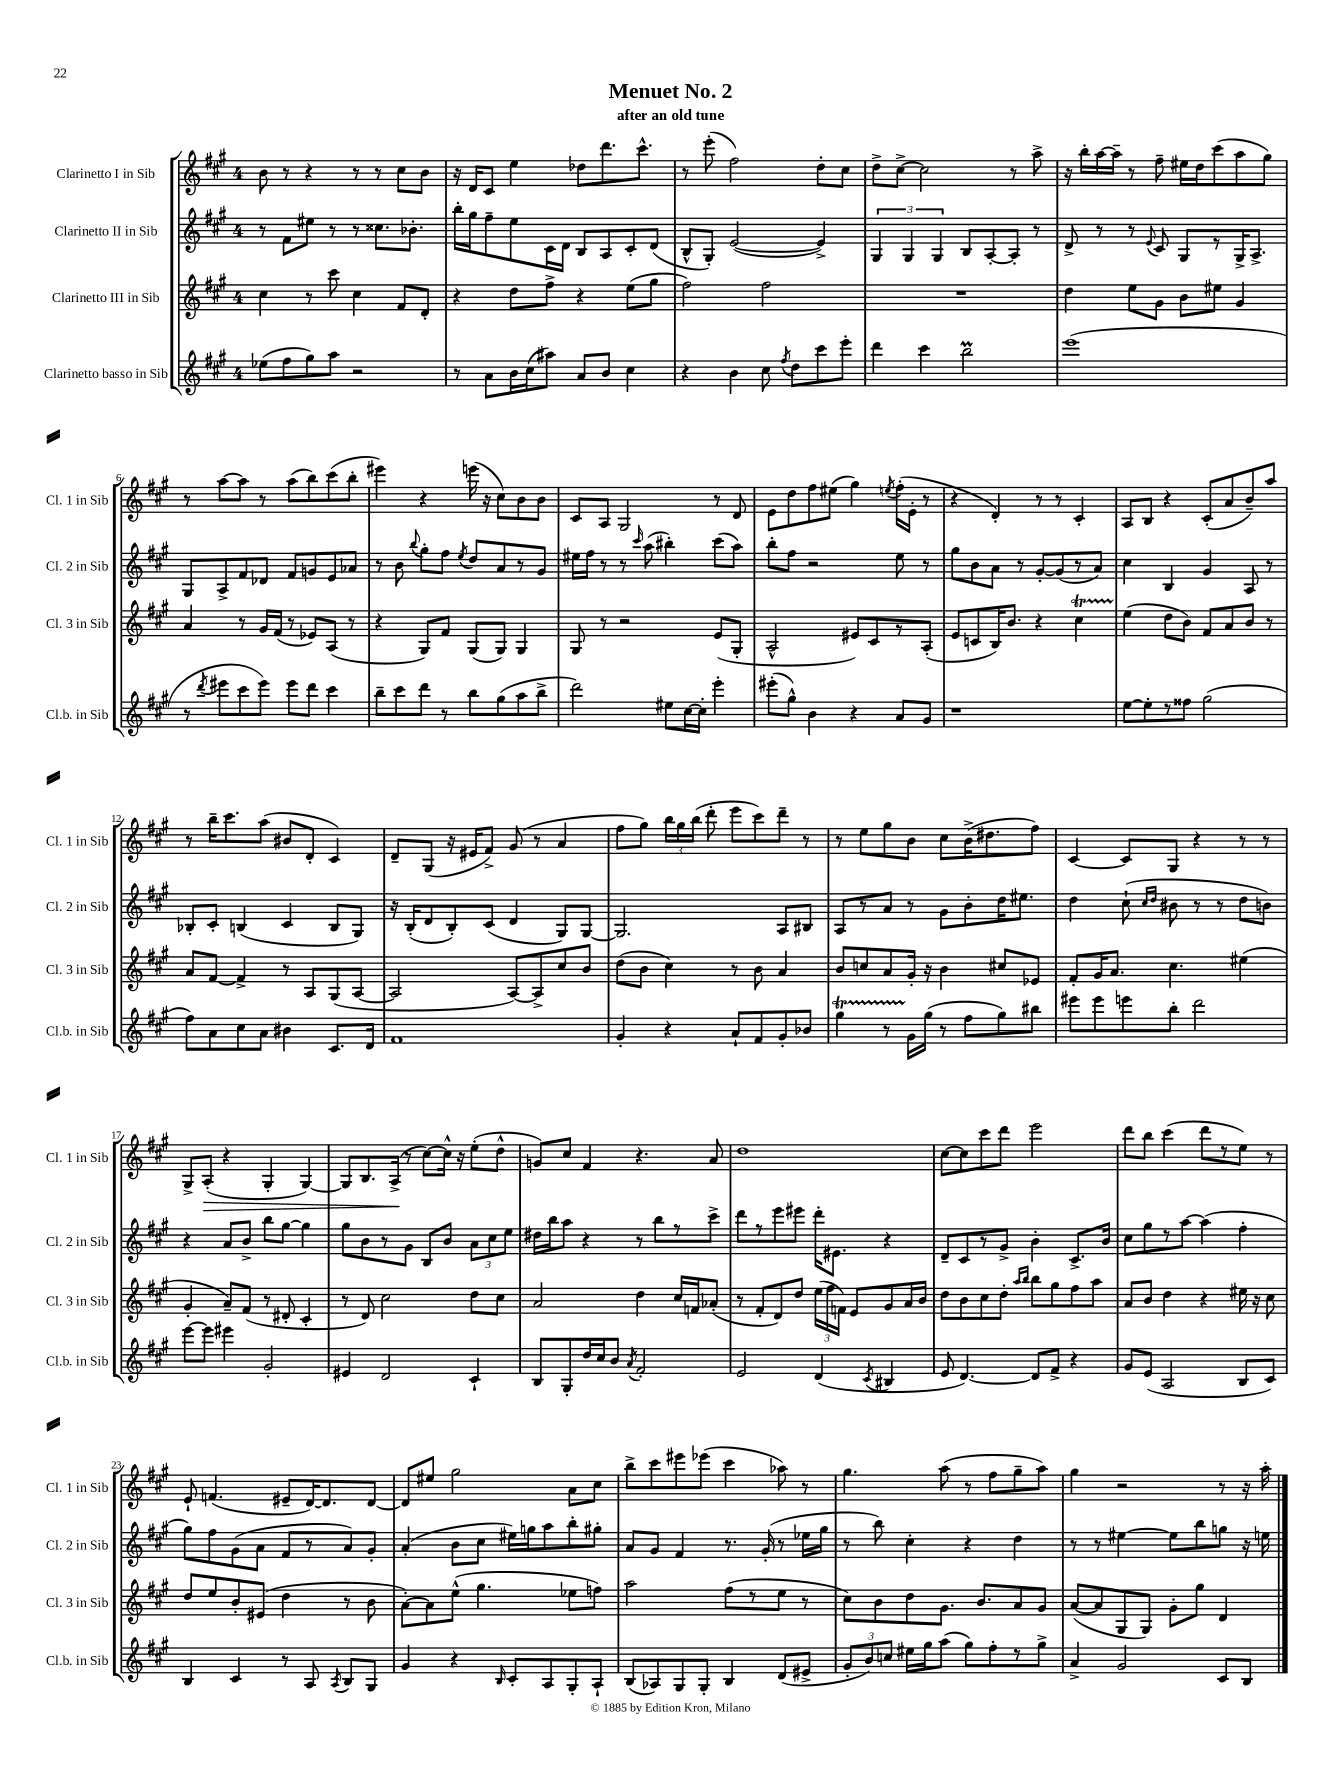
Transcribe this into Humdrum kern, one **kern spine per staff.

**kern	**kern	**kern	**kern
*staff4	*staff3	*staff2	*staff1
*clefG2	*clefG2	*clefG2	*clefG2
*k[f#c#g#]	*k[f#c#g#]	*k[f#c#g#]	*k[f#c#g#]
*M4/4	*M4/4	*M4/4	*M4/4
(8ee-	4cc#	8r	8b
8ff#	.	8f#	8r
8gg#)	8r	8ee#	4r
8aa	8ccc#	8r	.
2r	4cc#	8r	8r
.	.	8.cc##	8r
.	8f#	.	8cc#
.	.	8.b-'	.
.	8d'	.	8b
=	=	=	=
8r	4r	16bb'	16r
.	.	16gg#	16d
8a	.	8ff#~	8c#
16b	8dd	8ee	4ee
(16cc#	.	.	.
8aa#)	8ff#^	16c#	.
.	.	16d	.
8a	4r	8B	8dd-
8b	.	8A	8.ddd
4cc#	(8ee	8c#'	.
.	.	.	8.ccc#^^
.	8gg#	(8d	.
=	=	=	=
4r	2ff#)	8B^^	8r
.	.	8G#')	(8eee'
4b	.	([2e	2ff#)
8cc#	2ff#	.	.
8qff#	.	.	.
8dd	.	.	.
8ccc#	.	4e^])	8dd'
8eee'	.	.	8cc#
=	=	=	=
4ddd	1r	6G#	8dd^
.	.	.	[8cc#^
.	.	6G#	.
4ccc#	.	.	2cc#]
.	.	6G#	.
2bb	.	8B	.
.	.	[8A'	.
.	.	8A']	8r
.	.	8r	8aa^
=	=	=	=
(1eee	4dd	8d^	16r
.	.	.	16bb'
.	.	8r	[16aa
.	.	.	16aa~]
.	8ee	8r	8r
.	.	8qqe	.
.	8g#	8c#	8ff#~
.	8b	8G#	16ee#
.	.	.	16dd
.	8ee#	8r	(8ccc#
.	4g#	16G#^	8aa
.	.	8.A^	.
.	.	.	8gg#)
=	=	=	=
8r	4a	8G#	8r
8qddd	.	.	.
8eee#	.	8A^	[8aa
8ccc#	8r	8f#	8aa]
8eee#)	16g#	8d-	8r
.	(16f#	.	.
8eee#	8r	8f#	(8aa
8ddd	8e-)	8g	8bb)
4ccc#	(8A	8e	(8ccc#
.	8r	8a-	8bb'
=	=	=	=
8bb~	4r	8r	4eee#)
8ccc#	.	8b	.
.	.	8qqbb	.
8ddd	8G#)	8gg#'	4r
8r	8f#	8ff#	.
.	.	8qee	.
8bb	(8G#	8dd	(16eee
.	.	.	16r
(8gg#	8G#)	8a	8cc#)
8aa	4G#	8r	8b
8bb^	.	8g#	8b
=	=	=	=
2ddd)	8G#	16ee#	8c#
.	.	16ff#	.
.	8r	8r	8A
.	2r	8r	2G#
.	.	16qqccc#	.
.	.	(8aa	.
8ee#	.	4bb#')	.
[16cc#	.	.	.
16cc#']	.	.	.
4eee'	(8e	(8ccc#	8r
.	8G#'	8aa)	8d
=	=	=	=
(8eee#'	2A^^	8bb'	8e
8gg#^^)	.	8ff#	8dd
4b	.	2r	8ff#
.	.	.	(8ee#
4r	8e#)	.	4gg#)
.	8c#	.	.
.	.	.	8qee
8a	8r	8ee	(16ff#'
.	.	.	16e'
8g#	(8A'	8r	8r
=	=	=	=
1r	8e	8gg#	4r
.	8c	8b	.
.	16B)	8a	4d')
.	8.b	.	.
.	.	8r	.
.	4r	[8g#'	8r
.	.	(8g#]	8r
.	4cc#	8r	4c#'
.	.	8a)	.
=	=	=	=
[8ee	(4ee	4cc#	8A
8ee']	.	.	8B
8r	8dd	4B	4r
8ff##	8b)	.	.
(2gg#	8f#	4g#	(8c#'
.	8a	.	8a
.	8b	8A	8b~)
.	8r	8r	8aa
=	=	=	=
8ff#)	8a	8B-'	8r
8a	[8f#	8c#'	16bb~
.	.	.	8.ccc#
8cc#	4f#^]	(4B	.
8a	.	.	(8aa
4b#	8r	4c#	8b#
.	8A	.	8d'
8.c#	(8G#	8B	4c#)
.	[8A	8G#)	.
16d	.	.	.
=	=	=	=
1f#	2A]	16r	8d~
.	.	(16B'	.
.	.	8d	(8G#
.	.	8B')	16r
.	.	.	16e#
.	.	(8c#	8f#^)
.	[8A)	4d	(8g#
.	8A^]	.	8r
.	8cc#	8G#)	4a
.	8b	[8G#	.
=	=	=	=
4g#'	(8dd	2.G#]	8ff#
.	8b	.	8gg#)
4r	4cc#)	.	24bb
.	.	.	24gg#
.	.	.	(24bb
.	.	.	8ddd'
8a`	8r	.	8eee
8f#	8b	.	8ccc#)
8g#'	4a	8A	8ddd~
8b-	.	8B#	8r
=	=	=	=
4gg#	8b	8A	8r
.	8cc	8r	8ee
8r	8a	8a	8gg#
16g#	16g#'	8r	8b
(16gg#	16r	.	.
8r	4b	8g#	8cc#
8ff#	.	8b'	(16b^
.	.	.	8.dd#
8gg#)	8cc#	16dd	.
.	.	8.ee#	.
8bb#	8e-	.	8ff#)
=	=	=	=
8eee#	8f#'	4dd	[4c#
8eee#	16g#	.	.
.	8.a	.	.
8eee	.	(8cc#`	8c#]
.	.	16qqcc#	.
.	.	16qqdd	.
8bb'	4.cc#	8b#	8G#
2ddd	.	8r	4r
.	.	8r	.
.	(4ee#	8dd	8r
.	.	8b)	8r
=	=	=	=
[8eee	4g#'	4r	8G#^
8eee]	.	.	(8A'
4eee#	8a~)	8a	4r
.	(8f#	8b^	.
2g#'	8r	8bb	4G#'
.	8d#'	[8gg#	.
.	4c#'	4gg#]	[4G#)
=	=	=	=
4e#	8r	8gg#	8G#]
.	8d)	8b	8.B
2d	2cc#	8r	.
.	.	.	(16A^
.	.	8g#	8r
.	.	8B	[8cc#)
.	.	8b	16cc#^^]
.	.	.	16r
4c#`	8dd	12a	(8ee'
.	.	12cc#	.
.	8cc#	.	8dd^^
.	.	12ee	.
=	=	=	=
8B	2a	16dd#	8g)
.	.	16bb	.
8G#'	.	8aa	8cc#
16dd	.	4r	4f#
16cc#	.	.	.
8b	.	.	.
8qa	.	.	.
2f#'	4dd	8r	4.r
.	.	8bb	.
.	16cc#	8r	.
.	16f	.	.
.	(8a-'	8ccc#^	8a
=	=	=	=
2e	8r	8ddd	1dd
.	8f#'	8r	.
.	8d)	8eee	.
.	8dd	8eee#	.
(4d	(24ee	16ddd'	.
.	24ff#	.	.
.	.	8.e#	.
.	24f)	.	.
.	8e	.	.
8qc#	.	.	.
4B#	8g#	4r	.
.	16a	.	.
.	16b	.	.
=	=	=	=
8e	8dd	8d~	[8cc#
[4.d)	8b	8c#	8cc#]
.	8cc#	8r	8ccc#
.	8dd'	8g#^	8ddd
.	16qqaa	.	.
.	16qqbb	.	.
8d]	8bb	4b'	2eee
8f#^	8gg#	.	.
4r	8ff#	8.c#^	.
.	8aa	.	.
.	.	16b	.
=	=	=	=
8g#	8a	8cc#	8ddd
(8e	8b	8gg#	8bb
2A	4dd	8r	(4ccc#
.	.	[8aa	.
.	4r	(4aa]	8ddd
.	.	.	8r
8B	16ee#	4ff#'	8ee)
.	16r	.	.
8c#)	8cc#	.	8r
=	=	=	=
4B	8dd	8gg#)	8e`
.	8ee	8ff#	(4.f
4c#	8b'	(8g#	.
.	(8e#	8a	.
8r	4dd	8f#	8e#~
8A	.	8r	[16d)
.	.	.	8.d]
8qA	.	.	.
8B	8r	8a)	.
8G#	8b	8g#'	[8d
=	=	=	=
4g#	[8a')	(4a'	8d]
.	8a]	.	8ee#
4r	(8ee^^	8b	2gg#
.	4.gg#	8cc#	.
16qqB	.	.	.
8c#'	.	16ee#)	.
.	.	16gg	.
8A	.	8aa	.
8G#'	8ee-	8bb'	8a
8A`	8ff)	8gg#'	8cc#
=	=	=	=
(8B	2aa	8a	8bb^
8A-)	.	8g#	8ccc#
8G#	.	4f#	8eee#
8G#'	.	.	(8eee-
4B	(8ff#	8.r	4ccc#
.	8r	.	.
.	.	(16g#'	.
(8d	8ee	8r	8aa-)
8e#^	8r	16ee-	8r
.	.	16gg#	.
=	=	=	=
12g#'	8cc#)	8r	4.gg#
12b)	.	.	.
.	8b	8bb)	.
12cc	.	.	.
16ee#	8dd	4cc#'	.
16gg#	.	.	.
(8aa	8.g#	.	(8aa
8gg#)	.	4r	8r
.	8.b	.	.
8ff#'	.	.	8ff#
8r	8a	4dd	8gg#~
8gg#^	8g#	.	8aa)
=	=	=	=
4a^	([8a	8r	4gg#
.	8a]	8r	.
2g#	8G#	[4ee#	2r
.	8G#)	.	.
.	8g#'	8ee#]	.
.	8gg#	8bb	.
8c#	4d	8gg	8r
8B	.	16r	16r
.	.	16ee	16aa'
==	==	==	==
*-	*-	*-	*-
